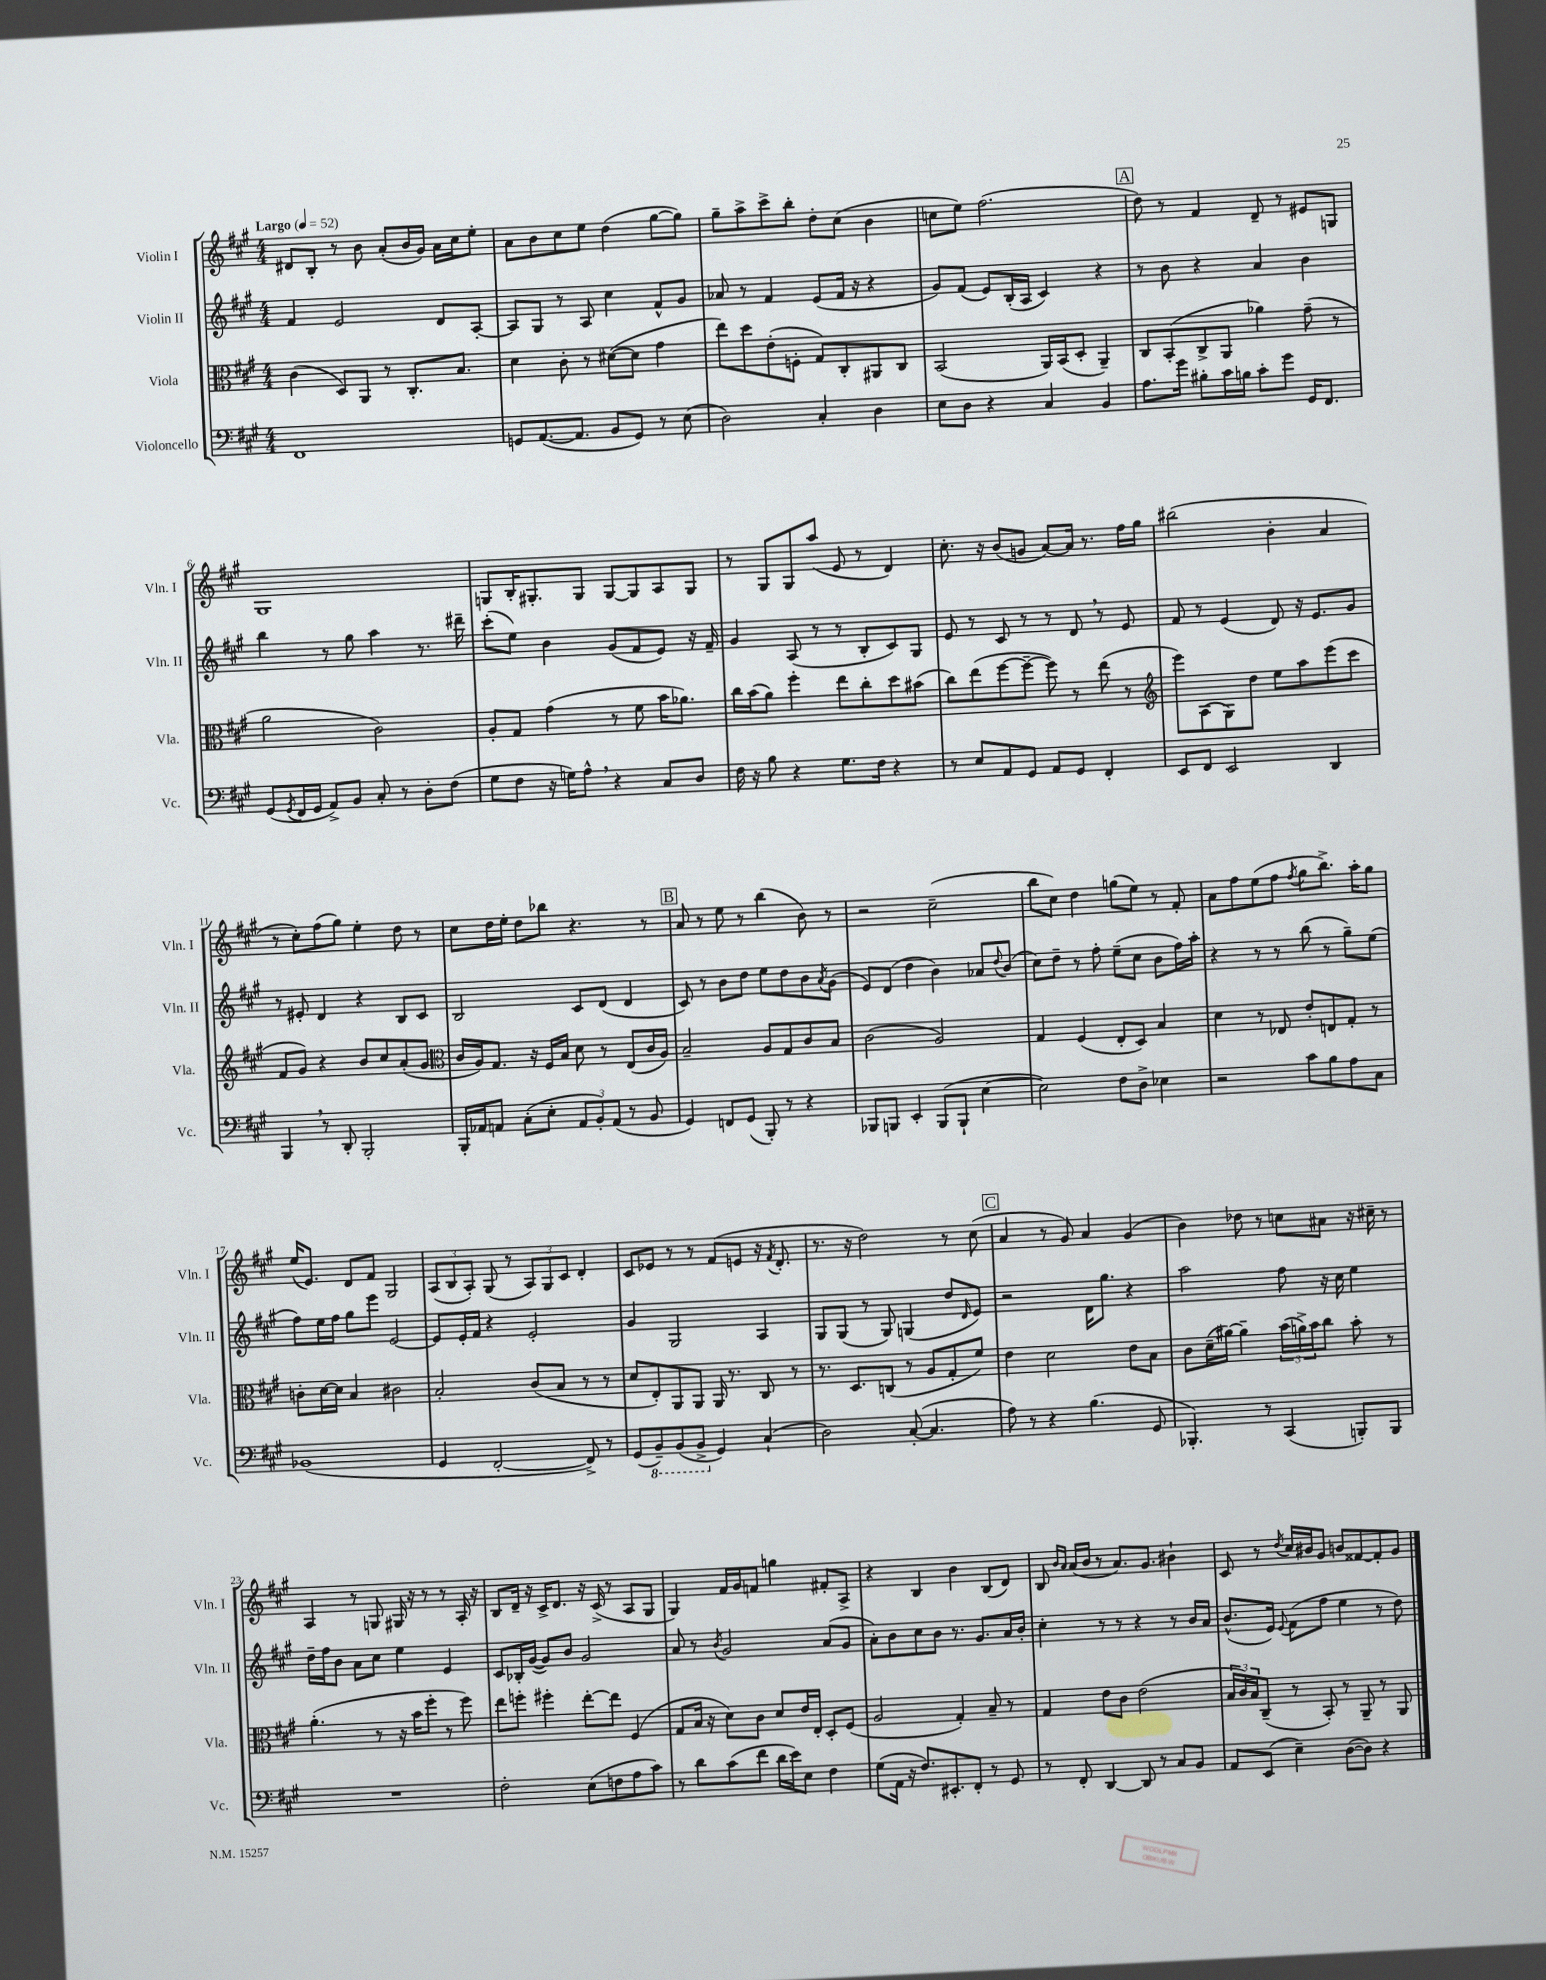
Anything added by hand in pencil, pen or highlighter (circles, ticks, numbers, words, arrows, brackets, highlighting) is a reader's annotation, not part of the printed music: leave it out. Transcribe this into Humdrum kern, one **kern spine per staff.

**kern	**kern	**kern	**kern
*part4	*part3	*part2	*part1
*staff4	*staff3	*staff2	*staff1
*I"Violoncello	*I"Viola	*I"Violin II	*I"Violin I
*I'Vc.	*I'Vla.	*I'Vln. II	*I'Vln. I
*clefF4	*clefC3	*clefG2	*clefG2
*k[f#c#g#]	*k[f#c#g#]	*k[f#c#g#]	*k[f#c#g#]
*M4/4	*M4/4	*M4/4	*M4/4
*MM52	*MM52	*MM52	*MM52
=1	=1	=1	=1
!	!	!	!LO:TX:a:B:t=Largo
1FF#	(4c#\	4f#/	8d#X/L
.	.	.	8B'/J
.	8D/L)	2e/	8r
.	8AA/J	.	8b\
.	8r	.	(8a'/L
.	8.C#'/L	.	16b/L
.	.	.	16g#/JJ)
.	.	8d/L	16a\LL
.	8.B/J	.	16cc#\J
.	.	[8A'/J	8ee'\J
=2	=2	=2	=2
8GGn/L	4d\	8A/L]	8a\L
([8.AA/	.	8G#/J	8b\
.	8c#'\	8r	8cc#\
8.AA/J]	.	.	.
.	8r	8A/	8ee\J
8BB/L	([8d#X\L	4cc#\	(4dd\
8GG/J)	8d#\J]	.	.
8r	4g#\	8f#^^/L	[8gg#\L
(8E\	.	8g#/J	8gg#\J])
=3	=3	=3	=3
2D\)	8ee\L)	8a-X/	8gg#~\L
.	8dd\	8r	8aa^\
.	(8e'\	4f#/	8ccc#^\
.	8Fn'\J	.	8bb'\J
4C#'/	8G#/L)	(8e/L	8dd'\L
.	8C#'/	16f#/Jk	(8cc#\J
.	.	16r	.
4D\	8AA#X/	4r	4b\
.	8C#/J	.	.
=4	=4	=4	=4
8E\L	(2BB/	8g#/L)	8ccn\L
8D\J	.	(8f#/J	8ee\J)
4r	.	8e/L)	(2.ff#\
.	.	(16B'/L	.
.	.	16A/JJ	.
4C#/	16AA/LL)	4c#/)	.
.	(16BB/J	.	.
.	8D'/J	.	.
4BB/	4AA~/)	4r	.
!!LO:REH:place=s1:t=A
=5	=5	=5	=5
8.A\L	8C#/L	8r	8dd\)
.	(8BB'/	8b\	8r
16g#\Jk	.	.	.
8B#X'\L	8C#^/	4r	4f#/
16c#\L	8AA/J	.	.
16Bn\JJ	.	.	.
8c#'\L	4a-X\)	4a/	8d~/
8g#\J	.	.	8r
16GG#/KL	(8g#~\	4b\	8e#X/L
8.FF#/J	.	.	.
.	8r	.	8Gn/J
!!LO:LB:g=z
=6	=6	=6	=6
(8GG#/L	2a\	4bb\	1G#
8qGG#/	.	.	.
16FF#/L	.	.	.
16GG#/JJ	.	.	.
8AA^/L)	.	8r	.
8BB/J	.	8gg#\	.
8C#'/	2c#\)	4aa\	.
8r	.	.	.
8D'\L	.	8.r	.
(8F#\J	.	.	.
.	.	16ddd#X~\	.
=7	=7	=7	=7
8G#\L	8A'/L	(8ccc#'\L	8Gn/L
8F#\J	8G#/J	8ee\J)	16B'/K
.	.	.	8.G#X'/
16r	(4g#\	4b\	.
16Gn\KL)	.	.	.
8A^^,\J	.	.	8G#/J
4r	8r	(8g#/L	[8G#/L
.	8f#\	8f#/	8G#/]
8C#/L	16b\KL	8e/J)	8A/
.	8.a-X\J)	.	.
8D/J	.	16r	8G#/J
.	.	16f#~/	.
=8	=8	=8	=8
16F#\	16cc#\LL	4g#/	8r
16r	(16b\J	.	.
8B\	8a\J)	.	8G#/L
4r	4ff#'\	(8A/	8G#/
.	.	8r	(8aa/J
8.G#\L	8ee\L	8r	8e/
.	8cc#'\	8B'/L	8r
16F#\Jk	.	.	.
4r	8dd\	8c#/)	4d/)
.	(8b#X\J	8G#/J	.
=9	=9	=9	=9
8r	8cc#\L)	8e/	8.cc#'\
8E/L	(8ee\	8r	.
.	.	.	16r
8AA/	[8ff#\	8c#/	(8b/L
8GG#/J	8ff#~\J_	8r	8gn/J
8AA/L	8ff#\])	8r	[8a/L)
8GG#/J	8r	8d,/	16a/Jk]
.	.	.	8.r
4FF#'/	(8ee\	8r	.
.	8r	8e/	16ff#\LL
.	.	.	16gg#\JJ
=10	=10	=10	=10
*	*clefG2	*	*
8EE/L	8eee\L)	8f#/	(2bb#X\
8FF#/J	(8A\	8r	.
2EE/	8G#\)	(4e/	.
.	8dd\J	.	.
.	8ee\L	8d/)	4b'\
.	8aa\	16r	.
.	.	8.e/L	.
4DD/	(8eee\	.	4a/
.	8ccc#\J	8g#/J	.
!!LO:LB:g=z
=11	=11	=11	=11
4BBB,/	8f#/L	8r	8r
.	8g#/J)	8e#X'/	8cc#'\L)
8r	4r	4d/	(8ff#\
8DD'/	.	.	8gg#\J)
2BBB'/	8b/L	4r	4ee'\
.	8cc#/	.	.
.	(8a'/	8B/L	8dd\
.	8g#/J	8c#/J	8r
=12	=12	=12	=12
*	*clefC3	*	*
16BBB'/LL	16c#/LL	2B/	8cc#\L
16AA-X/J	16A/J)	.	.
8AAn/J	8.G#/J	.	16dd\L
.	.	.	16ee'\JJ
(8C#'\L	.	.	8dd\L
.	16r	.	.
8E'\J	16F#/LL	.	8bb-X\J
.	16B/JJ	.	.
12AA/L	8d\	8c#/L	4.r
12BB'/)	.	.	.
.	8r	(8d/J	.
(12AA/J	.	.	.
8r	(8E/L	4d/	.
8BB/	16c#/L	.	8r
.	16A/JJ)	.	.
!!LO:REH:place=s1:t=B
=13	=13	=13	=13
4GG#/)	2B~/	8c#/)	8a/
.	.	8r	8r
8FFn/L	.	8b\L	8ee\
(8GG#/J	.	8dd\J	8r
8BBB'/)	8A/L	8ee\L	(4bb\
8r	8G#/	8dd\	.
4r	8c#/	8b\	8b\)
.	.	8qa/	.
.	8B/J	(8g#\J	8r
=14	=14	=14	=14
8BBB-X/L	(2c#\	8e/L)	2r
8BBBn/J	.	(8d/J	.
4EE'/	.	4dd\	.
(8BBB/L	2A/)	4b\)	(2cc#~\
8BBB`/J	.	.	.
[4E\	.	8a-X/L	.
.	.	8qqdd/	.
.	.	(8b/J	.
=15	=15	=15	=15
2E\])	4G#/	8cc#\L)	8bb\L
.	.	8dd~\J	8cc#\J)
.	(4F#/	8r	4dd\
.	.	8ff#'\	.
8F#\L	8E'/L	(8ee~\L	(8ggn\L
8D^\J	8D/J)	8cc#\J	8ee\J)
4E-X\	4B/	8b\L	8r
.	.	16ff#\L)	8f#'/
.	.	16aa'\JJ	.
=16	=16	=16	=16
2r	4d\	4r	8a\L
.	.	.	8ff#\
.	8r	8r	(8ee\
.	8E-X/	8r	8ff#\J
.	.	.	8qff#/
8c#\L	8e'/L	(8bb\	8gg#\L
8B\	8En/	8r	8.bb^\J)
8A\	8G#'/J	8gg#~\L)	.
.	.	.	16aa'\KL
8C#\J	8r	(8ee\J	8gg#\J
!!LO:LB:g=z
=17	=17	=17	=17
(1BB-X	8cn'\L	8ff#\L)	(16ee/KL
.	.	.	8.e/J)
.	[16d\L	16ee\L	.
.	16d\JJ]	16ff#\JJ	.
.	4B/	8gg#\L	8d/L
.	.	8eee\J	8f#/J
.	2c#X\	[2e/	2G#/
=18	=18	=18	=18
4GG#/	2B'/	8e/L]	(12A/L
.	.	.	12B/
.	.	16e'/L	.
.	.	.	12A'/J)
.	.	16f#/JJ	.
[2FF#'/	.	4r	(8G#/
.	.	.	8r
.	(8c#/L	2e'/	12A/L)
.	.	.	12G#/
.	8B/J	.	.
.	.	.	12c#/J
8FF#^/])	8r	.	4d'/
8r	8r	.	.
=19	=19	=19	=19
(8GG#/L	8d/L	4g#/	8c#/L
*8ba	*	*	*
8BBB~/)	8E'/)	.	8e-X/J
(8BBB/	8AA/	2G#/	8r
8BBB^/J	8AA/J	.	8r
*X8ba	*	*	*
4GG#/)	16AA/	.	(8f#/L
.	8.r	.	.
.	.	.	8en/J
(4C#`/	8C#/	4A/	16r
.	.	.	8qf#/
.	.	.	8.d'/
.	8r	.	.
=20	=20	=20	=20
2D\)	8.r	8G#/L	8.r
.	.	(8G#/J	.
.	8.D/L	.	16r
.	.	8r	2dd\)
.	(8Cn/J	8G#/)	.
([8C#'/	8r	(4Gn/	.
4.C#/]	8A/L	.	.
.	8G#'/	8dd/L	8r
.	.	16qqd/	.
.	8f#/J)	8e/J)	(8cc#\
!!LO:REH:place=s1:t=C
=21	=21	=21	=21
8A\)	4e\	2r	4a/
8r	.	.	.
4r	2d\	.	8r
.	.	.	8g#/)
(4.B\	.	16d\KL	4a/
.	.	8.gg#\J	.
.	8e\L	4r	(4g#/
8GG#/	8B\J	.	.
=22	=22	=22	=22
4.BBB-X'/)	8c#\L	2aa\	4b\)
.	(16d~\L	.	.
.	[16a#X\JJ)	.	.
.	4a#~\]	.	8dd-X\
8r	.	.	8r
(4CC#/	(24b\LL	8ff#\	8ccn\L
.	24an^\)	.	.
.	24b\J	.	.
.	8cc#\J	16r	8a#X\J
.	.	16cc#\	.
8BBBn'/L)	8b'\	4ee\	16r
.	.	.	16cc#X~\
8BBB/J	8r	.	8r
!!LO:LB:g=z
=23	=23	=23	=23
1r	(4.a'\	16dd~\LL	4A/
.	.	16ff#\J	.
.	.	8b\J	.
.	.	8a\L	8r
.	8r	8cc#\J	8Gn/
.	16r	4ee\	16G#X/
.	16b\KL	.	16r
.	8ff#'\J	.	8r
.	8r	4e/	8r
.	8ff#\)	.	16A'/
.	.	.	16r
=24	=24	=24	=24
2F#'\	8ee\L	8c#/L	8B/L
.	8ffn'\J	16B-X'/L	16d~/Jk
.	.	([16g#/JJ	16r
.	4ff#X'\	8g#/L])	16c#^/KL
.	.	.	8.d/J
.	.	8b/J	.
(8E\L	[8ee'\L	2g#/	16r
.	.	.	(16c#^/
8Fn\	8ee\J]	.	8r
8A\	(4F#/	.	8A/L
8c#\J)	.	.	8G#/J
=25	=25	=25	=25
8r	8G#/L	8a/	4G#/)
8d\L	16B/Jk	8r	.
.	16r	.	.
.	.	8qb/	.
(8c#\	8d\L)	2g#/	16f#/LL
.	.	.	16g#/J
8f#\J	8c#\J	.	8fn/J
16d\LL	8d/L	.	4ggn\
16e\J)	.	.	.
8E\J	16e/L	.	.
.	16E'/JJ	.	.
4F#\	8D'/L	(8a/L	8f#X'/L
.	(8F#/J	8g#/J	8A^/J
=26	=26	=26	=26
(8G#\L	2A/	8a'\L)	4r
16AA\Jk	.	8b\	.
16r	.	.	.
8.F#/L)	.	8cc#\	4B/
.	.	8b\J	.
8.EE#X'/	.	.	.
.	4G#'/)	8.r	4b\
8FF#'/J	.	.	.
.	.	8.g#/L	.
8r	8B~/	.	(8B/L
8GG#/	8r	16a/L	8d/J)
.	.	16b'/JJ	.
=27	=27	=27	=27
8r	4G#/	4cc#'\	8B/
.	.	.	16qqb/LL
.	.	.	16qqa/JJ
8FF#'/	.	.	(16a/LL
.	.	.	16b/JJ
[4DD/	8e\L	8r	8r
.	8c#\J	8r	8.a/L)
8DD/]	(2e\	4r	.
.	.	.	8.g#/J
8r	.	.	.
8C#/L	.	8r	4b#X`\
8BB/J	.	16b/LL	.
.	.	16a/JJ	.
=28	=28	=28	=28
8AA/L	24B/LL	(8.b^^/L	8c#/
.	24c#/)	.	.
.	24B/J	.	.
(8EE/J	(8C#~/J	.	8r
.	.	16e/Jk)	.
.	.	8qqe/	8qdd/
4E~\)	8r	(8f#\L	16cc#/LL
.	.	.	16b#X/J
.	8BB'/)	8ff#\J	8g#/J
([8D\L	8r	4ee\	8bn/L
8D\J])	8AA~/	.	[8f##X/
4r	8r	8r	8f##'/]
.	8AA/	8dd\)	8g#/J
==	==	==	==
*-	*-	*-	*-
